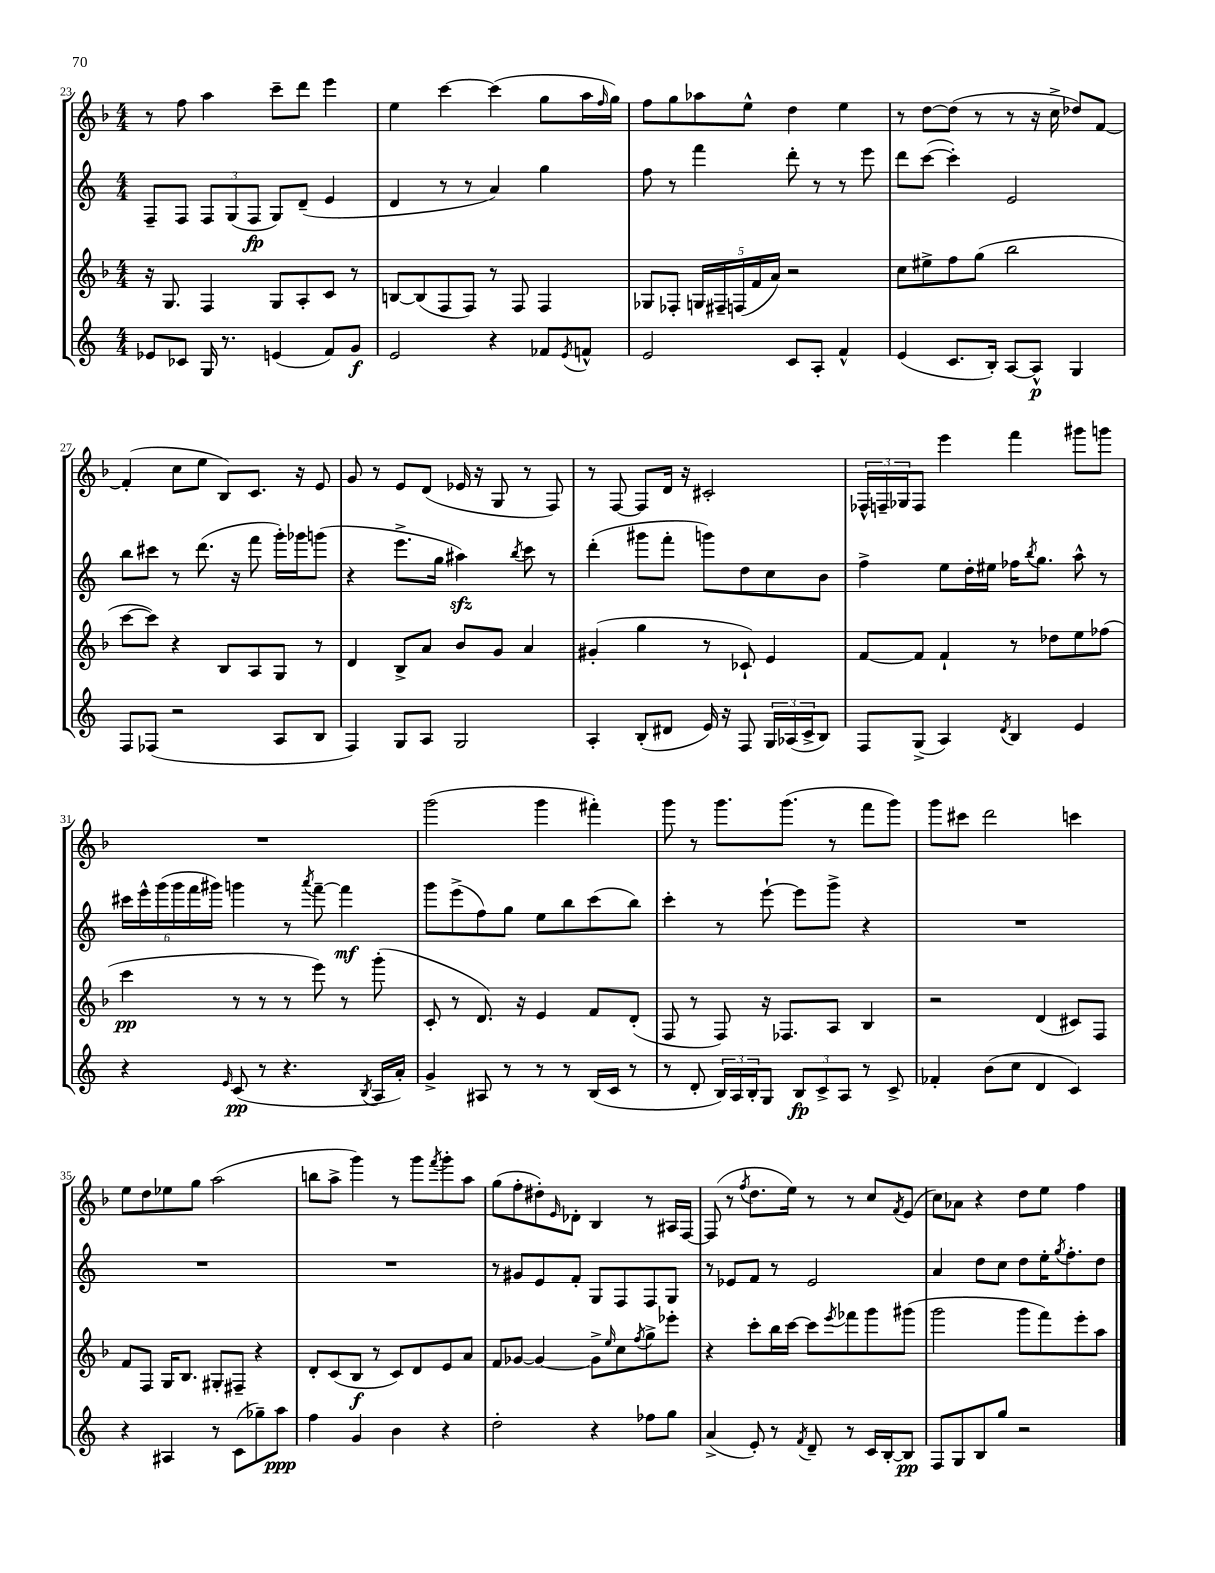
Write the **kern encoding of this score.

**kern	**kern	**kern	**kern
*staff4	*staff3	*staff2	*staff1
*clefG2	*clefG2	*clefG2	*clefG2
*k[]	*k[b-]	*k[]	*k[b-]
*M4/4	*M4/4	*M4/4	*M4/4
8e-	16r	8F~	8r
.	8.G	.	.
8c-	.	8F	8ff
16G	4F	12F	4aa
8.r	.	.	.
.	.	(12G	.
.	.	12F	.
(4e	8G	8G)	8ccc~
.	8A'	(8d~	8ddd
8f)	8c	4e	4eee
8g	8r	.	.
=	=	=	=
2e	[8B	4d	4ee
.	(8B]	.	.
.	8F	8r	[4ccc
.	8F)	8r	.
4r	8r	4a)	(4ccc]
.	8F	.	.
8f-	4F	4gg	8gg
8qe	.	.	.
8f^^	.	.	16aa
.	.	.	16qqff
.	.	.	16gg)
=	=	=	=
2e	8G-	8ff	8ff
.	8F-'	8r	8gg
.	20G	4fff	8aa-
.	20F#~	.	.
.	(20F	.	.
.	.	.	8ee^^
.	20f	.	.
.	20a)	.	.
8c	2r	8ddd'	4dd
8A'	.	8r	.
4f^^	.	8r	4ee
.	.	8eee	.
=	=	=	=
(4e	8cc	8ddd	8r
.	8ee#^	([8ccc	[8dd
8.c	8ff	4ccc'])	(8dd]
.	(8gg	.	8r
16B')	.	.	.
[8A	2bb-	2e	8r
8A^^]	.	.	16r
.	.	.	16cc^
4G	.	.	8dd-)
.	.	.	[8f
=	=	=	=
8F	[8ccc	8bb	(4f']
(8F-	8ccc])	8ccc#	.
2r	4r	8r	8cc
.	.	(8.ddd	8ee
.	8B-	.	8B-)
.	.	16r	.
.	8A	8fff	8.c
8A	8G	16ggg')	.
.	.	16ggg-	16r
8B	8r	(8ggg	8e
=	=	=	=
4F)	4d	4r	8g
.	.	.	8r
8G	8B-^	8.eee^	8e
8A	8a	.	(8d
.	.	16gg	.
2G	8b-	4aa#)	16e-
.	.	.	16r
.	8g	.	8G
.	.	8qbb	.
.	4a	8ccc	8r
.	.	8r	8F)
=	=	=	=
4A'	(4g#'	(4ddd'	8r
.	.	.	[8F
(8B'	4gg	8ggg#	8F]
8d#	.	8fff'	16d
.	.	.	16r
16e)	8r	8ggg)	2c#'
16r	.	.	.
8F	8c-`)	8dd	.
24G	4e	8cc	.
(24A-	.	.	.
24c^	.	.	.
8B)	.	8b	.
=	=	=	=
8F	[8f	4ff^	24F-^^
.	.	.	24F~
.	.	.	24G-
(8G^	8f]	.	8F
4A)	4f`	8ee	4eee
.	.	16dd'	.
.	.	16ee#	.
8qd	.	.	.
4B	8r	16ff-	4fff
.	.	8qbb	.
.	.	8.gg	.
.	8dd-	.	.
4e	8ee	8aa^^	8ggg#
.	(8ff-	8r	8ggg
=	=	=	=
4r	4ccc	24ccc#	1r
.	.	24eee^^	.
.	.	(24ggg	.
.	.	24ggg	.
.	.	24fff	.
.	.	24ggg#)	.
16qqe	.	.	.
(8c	8r	4ggg	.
8r	8r	.	.
4.r	8r	8r	.
.	.	8qaaa	.
.	8eee)	[8fff~	.
.	8r	4fff]	.
8qB	.	.	.
16A	(8ggg'	.	.
16a')	.	.	.
=	=	=	=
4g^	8c'	8ggg	(2ggg
.	8r	(8eee^	.
8A#	8.d)	8ff)	.
8r	.	8gg	.
.	16r	.	.
8r	4e	8ee	4ggg
8r	.	8bb	.
(16B	8f	(8ccc	4fff#')
16c	.	.	.
8r	(8d'	8bb)	.
=	=	=	=
8r	8F	4ccc'	8ggg
8d'	8r	.	8r
24B)	8F)	8r	8.ggg
24A	.	.	.
24B'	.	.	.
8G	16r	[8eee`	.
.	8.F-	.	(8.ggg
12B	.	8eee]	.
12c^	.	.	.
.	8A	8ggg^	8r
12A	.	.	.
8r	4B-	4r	8fff
8c^	.	.	8ggg)
=	=	=	=
4f-'	2r	1r	8ggg
.	.	.	8ccc#
(8b	.	.	2ddd
8cc	.	.	.
4d	(4d	.	.
4c)	8c#)	.	4ccc
.	8F	.	.
=	=	=	=
4r	8f	1r	8ee
.	8F	.	8dd
4A#	16G	.	8ee-
.	8.B-	.	.
.	.	.	8gg
8r	8G#'	.	(2aa
(8c	8F#~	.	.
8gg-~)	4r	.	.
8aa	.	.	.
=	=	=	=
4ff	8d'	1r	8bb
.	(8c	.	8aa^
4g	8B-	.	4ggg)
.	8r	.	.
4b	8c)	.	8r
.	8d	.	8ggg
.	.	.	8qfff
4r	8e	.	8ggg'
.	8a	.	8aa
=	=	=	=
2dd'	8f	8r	(8gg
.	[8g-	8g#	8ff'
.	4g-_	8e	8dd#')
.	.	.	16qqe
.	.	8f'	8d-'
4r	8g-^]	8G	4B-
.	16qqee	.	.
.	8cc	8F	.
.	8qff	.	.
8ff-	8gg^	8F	8r
8gg	8eee-'	8G	16A#
.	.	.	[16F
=	=	=	=
(4a^	4r	8r	(8F]
.	.	8e-	8r
.	.	.	8qff
8e')	8ccc'	8f	8.dd
8r	16bb-	8r	.
.	[16ccc	.	16ee)
8qf	.	.	.
8d~	8ccc]	2e-	8r
.	8qeee	.	.
8r	8fff-	.	8r
16c	8ggg	.	8cc
[16B'	.	.	.
.	.	.	8qf
8B]	(8ggg#	.	(8e
=	=	=	=
8F	2ggg	4a	8cc)
8G	.	.	8a-
8B	.	8dd	4r
8gg	.	8cc	.
2r	8ggg	8dd	8dd
.	8fff)	16ee'	8ee
.	.	8qgg	.
.	.	8.ff'	.
.	8eee'	.	4ff
.	8aa	8dd	.
==	==	==	==
*-	*-	*-	*-
